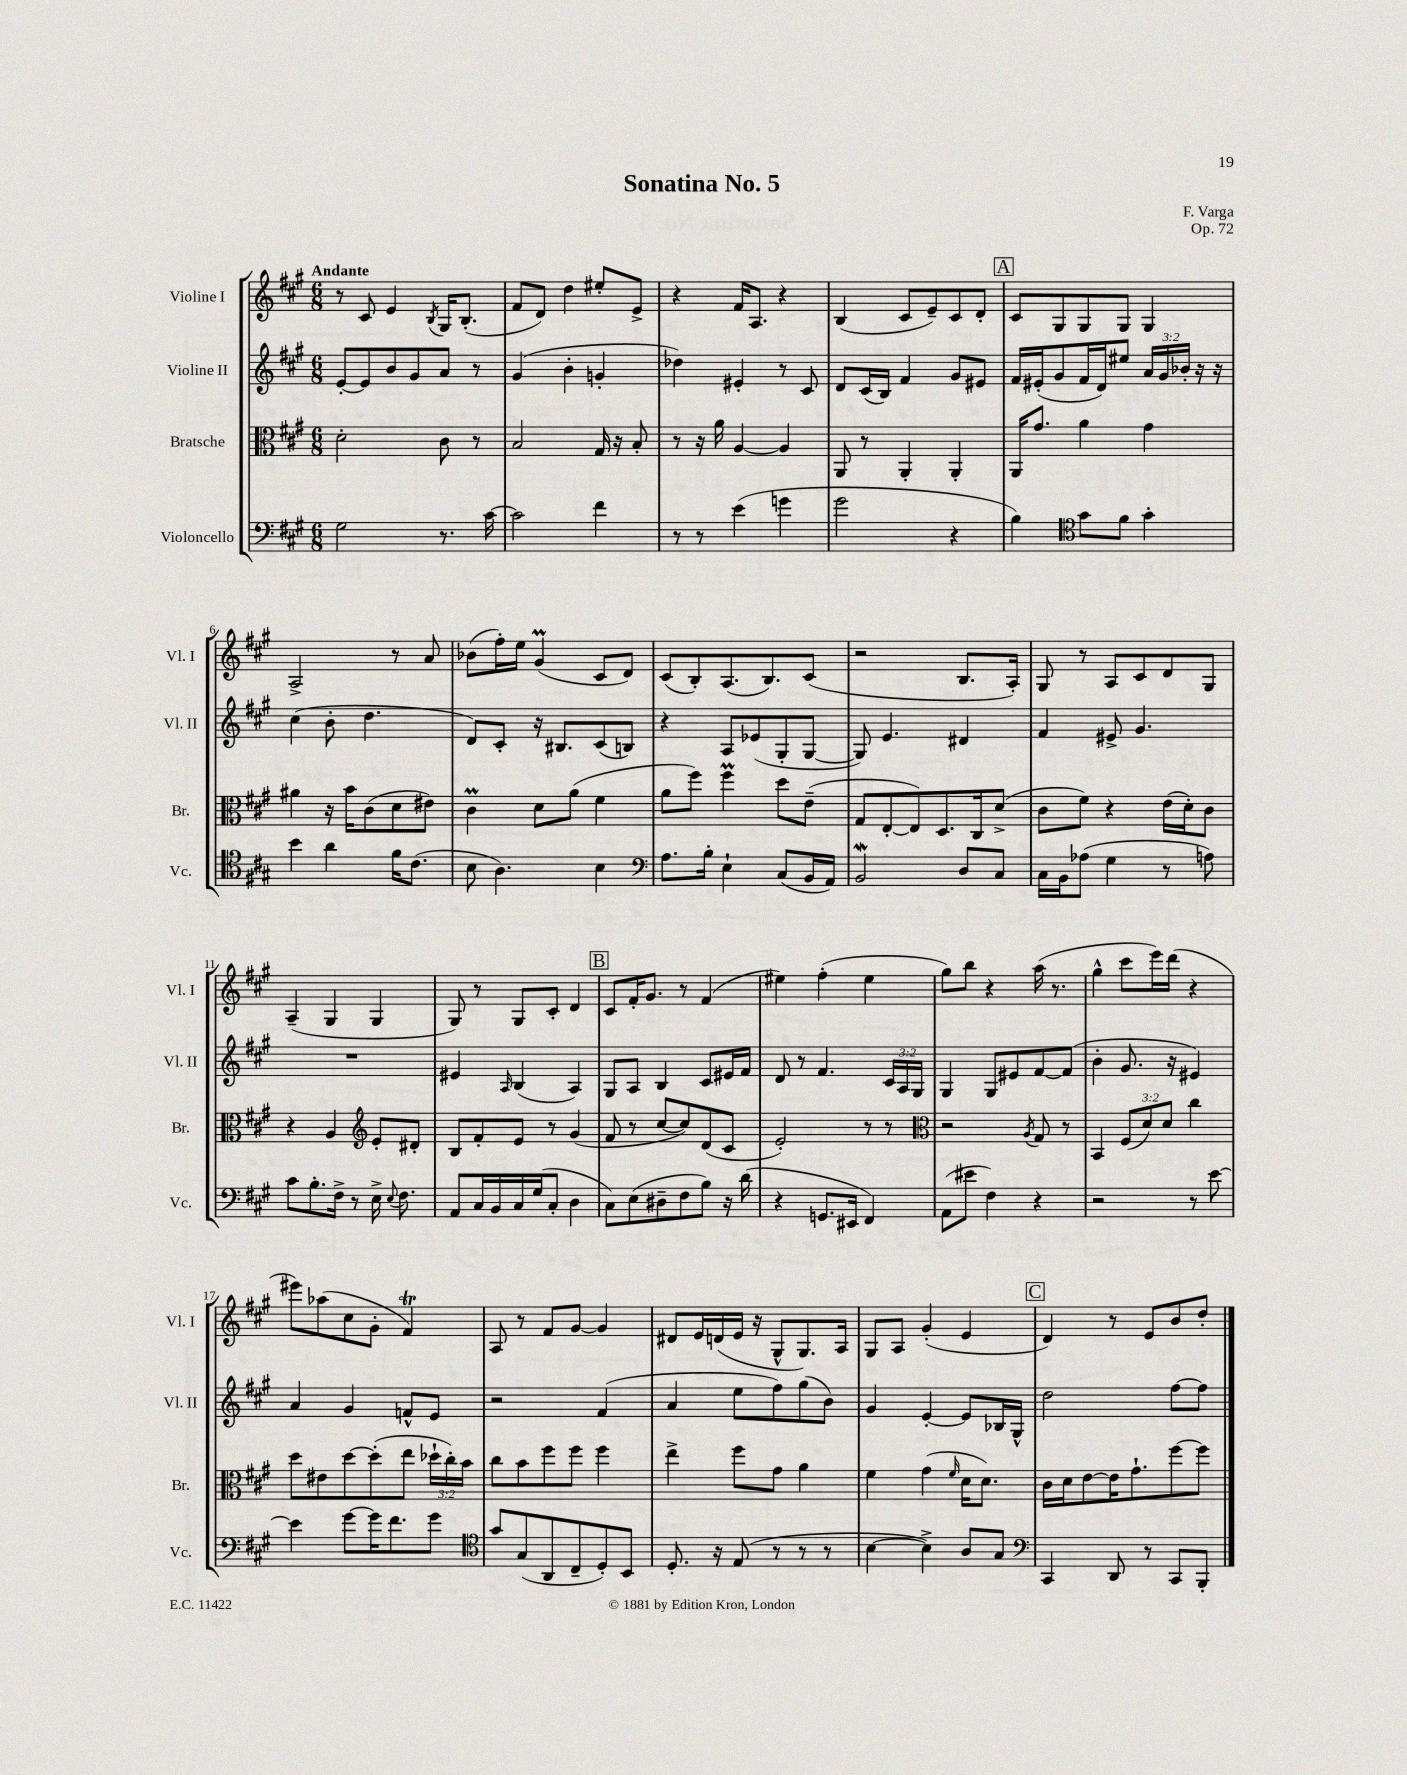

**kern	**kern	**kern	**kern
*part4	*part3	*part2	*part1
*staff4	*staff3	*staff2	*staff1
*I"Violoncello	*I"Bratsche	*I"Violine II	*I"Violine I
*I'Vc.	*I'Br.	*I'Vl. II	*I'Vl. I
*clefF4	*clefC3	*clefG2	*clefG2
*k[f#c#g#]	*k[f#c#g#]	*k[f#c#g#]	*k[f#c#g#]
*M6/8	*M6/8	*M6/8	*M6/8
=1	=1	=1	=1
!	!	!	!LO:TX:a:B:t=Andante
2G#\	2d'\	[8e'/L	8r
.	.	8e/]	8c#/
.	.	8b/	4e/
.	.	8g#/	.
.	.	.	8qB/
8.r	8c#\	8a/J	16G#/KL
.	.	.	(8.B'/J
.	8r	8r	.
[16c#\	.	.	.
=2	=2	=2	=2
2c#\]	2B/	(4g#/	8f#/L
.	.	.	8d/J)
.	.	4b'\	4dd\
4f#\	16G#/	4gn'/	8ee#X'/L
.	16r	.	.
.	8B'/	.	8e^/J
=3	=3	=3	=3
8r	8r	4dd-X\)	4r
8r	16r	.	.
.	16a\	.	.
(4e\	[4A/	4e#X'/	16f#/KL
.	.	.	8.A/J
4gn\	4A/]	8r	4r
.	.	8c#/	.
=4	=4	=4	=4
2g#\	8AA/	8d/L	(4B/
.	8r	(16c#/L	.
.	.	16B/JJ)	.
.	4AA'/	4f#/	8c#/L
.	.	.	8e~/)
4r	4AA'/	8g#/L	8c#/
.	.	8e#X/J	8d'/J
!!LO:REH:place=s1:t=A
=5	=5	=5	=5
4B\)	16AA/KL	16f#/LL	8c#/L
.	8.g#/J	(16e#X'/J	.
.	.	8g#/	8G#/
*clefC4	*	*	*
8g#\L	4a\	16f#/L	8G#/
.	.	16d/J)	.
8f#\J	.	8ee#X/J	8G#/J
4g#'\	4g#\	24a/LL	4G#/
.	.	24g#/	.
.	.	24b-X'/JJ	.
.	.	16r	.
.	.	16r	.
!!LO:LB:g=z
=6	=6	=6	=6
4b\	4a#X\	(4cc#\	2A^/
4a\	16r	8b'\	.
.	16b\KL	.	.
.	(8c#\	4.dd\	.
16f#\KL	8d\	.	8r
(8.c#\J	.	.	.
.	8e#X\J)	.	8a/
=7	=7	=7	=7
8B\	4c#m\	8d/L)	(8b-X\L
4.A\)	.	8c#'/J	16ff#'\L)
.	.	.	16ee\JJ
.	8d\L	16r	(4g#m/
.	.	8.B#X/L	.
.	(8a\J	.	.
4B\	4f#\	(8c#/	8c#/L
.	.	8Bn/J)	8d/J)
=8	=8	=8	=8
*clefF4	*	*	*
8.A\L	8a\L	4r	(8c#/L
.	8ff#\J)	.	8B'/)
16B'\Jk	.	.	.
4E`\	4ff#M\	8A/L	(8.A/
.	.	(8e-X/	.
.	.	.	8.B/)
(8C#/L	8dd\L	8G#'/	.
16BB/L	(8e~\J	[8G#/J	(8c#/J
16AA/JJ)	.	.	.
=9	=9	=9	=9
2BBW/	8G#/L	8G#/])	2r
.	[8E'/	4.e/	.
.	8E/])	.	.
.	8.D/	.	.
8D/L	.	4d#X/	8.B/L
.	16C#/k	.	.
8C#/J	(8d^/J	.	.
.	.	.	16A'/Jk)
=10	=10	=10	=10
16C#\LL	8c#\L	4f#/	8G#/
16BB\J	.	.	.
(8A-X\J	8f#\J)	.	8r
4G#\	4r	8e#X^/	8A/L
.	.	4.g#/	8c#/
8r	(16e\LL	.	8d/
.	16d'\J)	.	.
8An\)	8c#\J	.	8G#/J
!!LO:LB:g=z
=11	=11	=11	=11
8c#\L	4r	2.r	(4A~/
8.B'\	.	.	.
.	4A/	.	4G#/
16F#^\Jk	.	.	.
8r	.	.	.
*	*clefG2	*	*
16E^\	8e'/L	.	4G#/
8qqE/	.	.	.
8.F#\	.	.	.
.	8d#X'/J	.	.
=12	=12	=12	=12
8AA/L	8B/L	4e#X/	8G#/)
16C#/L	8f#'/	.	8r
16BB/	.	.	.
.	.	16qqA/	.
16C#/	8e/J	(4B/	8G#/L
(16G#/J	.	.	.
8C#'/J	8r	.	8c#'/J
4D\	(4g#/	4A/)	4d/
!!LO:REH:place=s1:t=B
=13	=13	=13	=13
8C#\L)	8f#/	8G#/L	8c#/L
(8E\	8r	8A/J	16f#'/K
.	.	.	8.g#/J
8D#X~\	[8cc#/L	4B/	.
8F#\	8cc#/])	.	8r
8B\J)	(8d/	8c#/L	(4f#/
16r	8c#/J	16e#X/L	.
(16d\	.	16f#/JJ	.
=14	=14	=14	=14
4r	2e'/)	8d/	4ee#X\)
.	.	8r	.
8.GGn/L	.	4.f#/	(4ff#'\
16EE#X/Jk	.	.	.
4FF#/)	8r	.	4ee#\
.	8r	24c#/LL	.
.	.	24A/	.
.	.	24G#/JJ	.
=15	=15	=15	=15
*	*clefC3	*	*
(8AA\L	2r	4G#/	8gg#\L)
8e#X\J	.	.	8bb\J
4F#\)	.	8G#/L	4r
.	.	8e#X/	.
.	8qA/	.	.
4r	8G#/	[8f#/	(16aa\
.	.	.	8.r
.	8r	(8f#/J]	.
=16	=16	=16	=16
2r	4BB/	4b'\	4gg#^^\
.	(12F#/L	8.g#/	8ccc#\L
.	12d/)	.	.
.	.	.	16eee\L)
.	12d/J	.	.
.	.	16r	(16ddd\JJ
8r	4cc#\	4e#X/)	4r
[8e\	.	.	.
!!LO:LB:g=z
=17	=17	=17	=17
4e\]	8dd\L	4a/	8eee#X\L)
.	8e#X\	.	(8aa-X\
[8g#\L	[8dd\	4g#/	8cc#\
16g#\K]	(8dd'\]	.	8g#'\J
8.f#\	.	.	.
.	8ee\J	8fn^^/L	4f#T/)
8g#\J	24dd-X`\LL	8e/J	.
.	24cc#'\)	.	.
.	24b\JJ	.	.
=18	=18	=18	=18
*clefC4	*	*	*
8g#/L	8cc#\L	2r	8A/
(8G#/	8b\	.	8r
8AA/	8ff#\	.	8f#/L
8C#~/	8ff#\J	.	[8g#/J
8D'/)	4ff#\	(4f#/	4g#/]
8BB/J	.	.	.
=19	=19	=19	=19
8.D'/	4ee^\	4a/	8d#X/L
.	.	.	16e/L
16r	.	.	(16dn/
(8E/	8ff#\L	8ee\L	16e/JJ
.	.	.	16r
8r	8g#\J	8ff#\)	8G#^^/L
8r	4a\	(8gg#\	8.G#/)
8r	.	8b\J)	.
.	.	.	16A/Jk
=20	=20	=20	=20
[4B\	4f#\	4g#/	8G#/L
.	.	.	8A/J
4B^\])	(4g#\	[4e'/	(4g#'/
.	16qqf#/	.	.
8A/L	16d\KL	8e/L]	4e/
.	8.d\J)	.	.
8G#/J	.	16B-X/L	.
.	.	16G#^^/JJ	.
!!LO:REH:place=s1:t=C
=21	=21	=21	=21
*clefF4	*	*	*
4CC#/	16c#\LL	2dd\	4d/)
.	16d\J	.	.
.	[8e\	.	.
8DD/	16e\K]	.	8r
.	8.g#`\	.	.
8r	.	.	8e/L
8CC#/L	[8ff#\	[8ff#\L	8b/
8BBB'/J	8ff#\J]	8ff#\J]	8dd'/J
==	==	==	==
*-	*-	*-	*-
